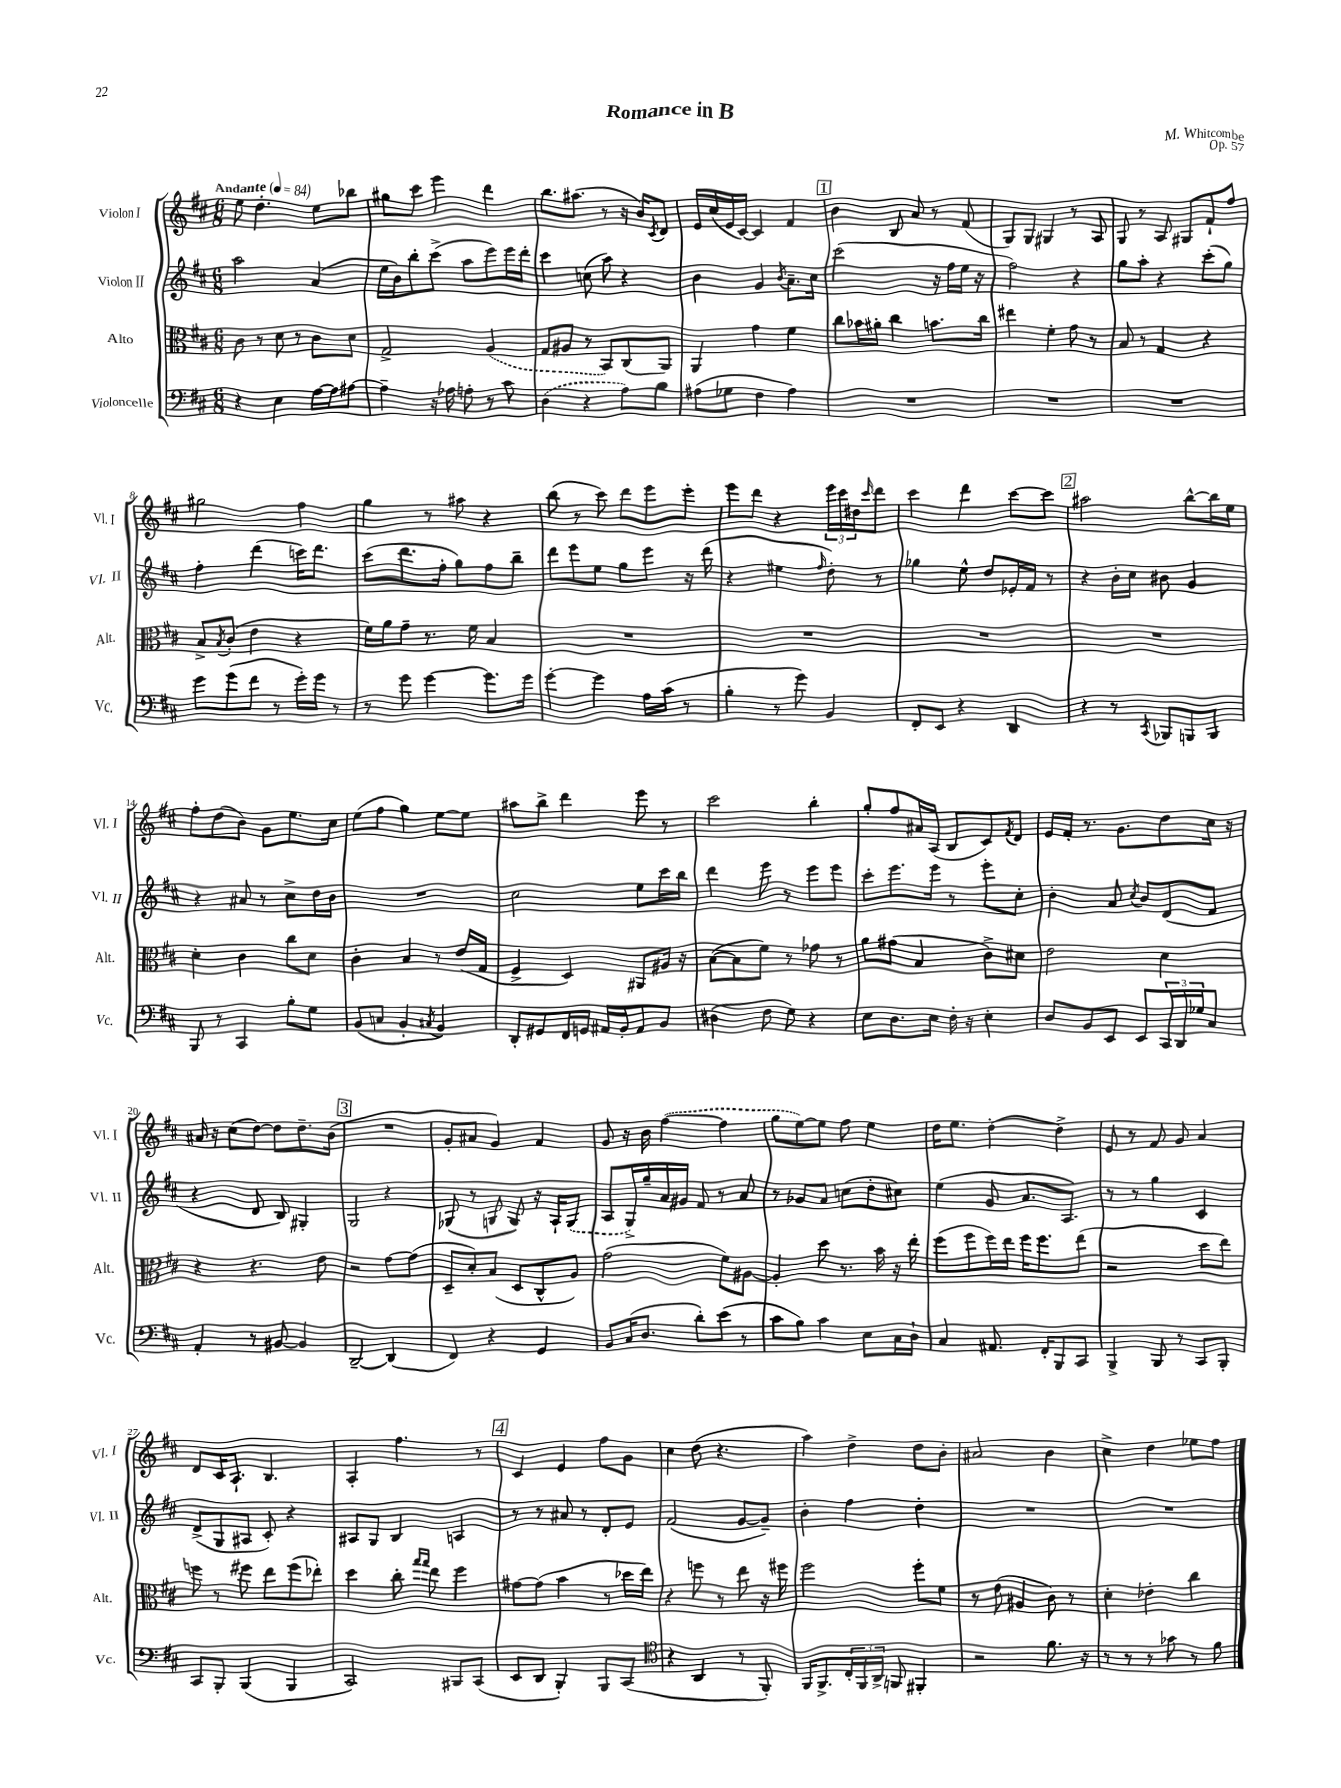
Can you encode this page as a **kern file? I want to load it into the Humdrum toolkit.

**kern	**kern	**kern	**kern
*staff4	*staff3	*staff2	*staff1
*clefF4	*clefC3	*clefG2	*clefG2
*k[f#c#]	*k[f#c#]	*k[f#c#]	*k[f#c#]
*M6/8	*M6/8	*M6/8	*M6/8
*MM84	*MM84	*MM84	*MM84
4r	8c#	2aa	8ee
.	8r	.	4.dd'
4E	8d	.	.
.	8r	.	.
[16A	8c#	(4a	8ee
16A]	.	.	.
[8A#	8d	.	8bb-
=	=	=	=
4A#~]	2G^	16ee	8gg#
.	.	16b)	.
.	.	8bb'	8ccc#
16r	.	(8ccc#^	4eee
16A-	.	.	.
8A'	.	8aa	.
8r	(4A	8eee)	4ddd
8c#	.	16eee	.
.	.	16ddd'	.
=	=	=	=
(4D	8G	4ccc#	8.bb
.	8A#	.	.
.	.	.	(8.aa#
4r	8r	(8cc	.
.	8BB)	8aa)	8r
8A)	(8C#	4r	16r
.	.	.	16b)
.	.	.	8qc#
8B	8AA)	.	8d
=	=	=	=
(8A#	4AA	4b	16e
.	.	.	(16cc#
8G-	.	.	16e
.	.	.	[16c#)
4F#	4g	4g	4c#]
.	.	8qb	.
4A#)	4f#	8.a~	4f#
.	.	16cc#	.
=	=	=	=
2.r	8cc#	(2ccc#	4b
.	16b-	.	.
.	16a#'	.	.
.	4cc#	.	8B
.	.	.	8a
.	8.b	16r	8r
.	.	16ff#	.
.	.	16ee	(8f#
.	16cc#	16r	.
=	=	=	=
2.r	4ee#	2ff#)	8G)
.	.	.	8G
.	4f#'	.	4G#
.	8g	4r	8r
.	8r	.	8A
=	=	=	=
2.r	8B	8gg	8G
.	8r	8aa'	8r
.	4G	4r	8A
.	.	.	8G#
.	4r	(8ccc#'	8f#`
.	.	8gg)	8ff#
=	=	=	=
8g	8B^	4ff#'	2gg#
.	8qB	.	.
(8g	(8c#'	.	.
8f#	4e	(4ddd	.
8r	.	.	.
16g')	4r	16ccc)	4ff#
16g	.	8.ddd	.
8r	.	.	.
=	=	=	=
8r	16f#)	(8ccc#	4gg
.	16a	.	.
8g	8g~	8.ddd	.
[4g	8.r	.	8r
.	.	16ff#'	.
.	.	8gg)	8aa#
.	16f#	.	.
8.g]	4B	8ff#	4r
.	.	8bb~	.
16g	.	.	.
=	=	=	=
[4g'	2.r	8ddd	(8bb
.	.	8eee	8r
4g]	.	8ee	8ccc#)
.	.	8gg	8ddd
16A	.	8eee	8eee
(16c#	.	.	.
8r	.	16r	8eee'
.	.	(16ddd	.
=	=	=	=
4B'	2.r	4r	8eee
.	.	.	8ddd
8r	.	4ee#	4r
8g)	.	.	.
.	.	16qqff#	.
4BB	.	8dd')	24eee
.	.	.	24ccc#
.	.	.	24dd#
.	.	.	16qqccc#
.	.	8r	8ddd
=	=	=	=
8FF#'	2.r	4gg-	4ccc#
8EE	.	.	.
4r	.	8ee^^	4ddd
.	.	8dd	.
4DD	.	16e-'	[8ccc#
.	.	16f#	.
.	.	8r	8ccc#]
=	=	=	=
4r	2.r	4r	2aa#
8r	.	16b'	.
.	.	16cc#	.
8qCC#	.	.	.
8BBB-	.	8b#	.
8BBB	.	4g	[8bb^^
8BBB	.	.	16bb]
.	.	.	16ee
=	=	=	=
8BBB	4d'	4r	8ff#'
8r	.	.	(8dd
4CC#	4c#	8a#	8b)
.	.	8r	8g
8B'	8cc#	8cc#^	8.ee
8G	8d	16dd	.
.	.	16b	16cc#
=	=	=	=
(8BB	4c#'	2.r	(8ee
8C	.	.	8ff#
4BB'	4B	.	4gg)
8qC#	.	.	.
4BB)	8r	.	[8ee
.	(16e	.	8ee]
.	16G	.	.
=	=	=	=
8DD'	4F#^	2cc#	8aa#
8GG#	.	.	8bb^
16FF#	4D)	.	4ddd
16GG	.	.	.
16AA#	.	.	.
16BB'	.	.	.
8AA#	8AA#	8ee	8eee
8BB	16A#	16ccc#	8r
.	16r	16bb	.
=	=	=	=
(4D#	([8B	4ddd	2ccc#
.	8B]	.	.
8F#	8f#)	8eee	.
8G)	8r	8r	.
4r	8g-	8eee	4bb'
.	8r	8eee	.
=	=	=	=
8E	8a	8ccc#'	8gg'
8.D	(8g#	8.eee	8ff#
.	4B	.	16a#
16E	.	16eee	(16A
16F#'	.	8r	8B
16r	.	.	.
4E'	8c#^)	8eee'	8c#)
.	.	.	8qf#
.	8d#	8cc#'	8d
=	=	=	=
8D	2e	4b'	16e
.	.	.	16f#'
8BB	.	.	8.r
8EE	.	8a	.
.	.	.	8.g
.	.	8qcc#	.
8EE	.	8b	.
24CC#	4d	(8d	8dd
24DD	.	.	.
24G-	.	.	.
8C#	.	8f#	16cc#
.	.	.	16r
=	=	=	=
4AA'	4r	4r	16a#
.	.	.	16r
.	.	.	(8cc#
8r	4.r	8d	[8dd)
[8BB#	.	8B)	8dd]
4BB#]	.	4G#'	8.dd~
.	8e	.	.
.	.	.	(16b
=	=	=	=
[2DD~	2r	2G	2.r
(4DD]	[8g	4r	.
.	(8g]	.	.
=	=	=	=
4FF#)	8D~	(8G-	8g'
.	8d')	8r	8a#
4r	(8B	8G	4g)
.	8D	8G)	.
4GG	8C#^^	16r	4f#
.	.	16A`	.
.	8A)	(8G	.
=	=	=	=
8BB	(2g	8A	8g
(16C#	.	16G^)	16r
8.D	.	16gg~	16b
.	.	16a	([4ff#
.	.	16g#	.
8d')	.	8f#	.
(8e	8f#)	8r	4ff#]
8r	[8A#	8a	.
=	=	=	=
8c#	4A#']	8r	8gg
8B)	.	8g-	[8ee)
4c#	8dd	8a	8ee]
.	8.r	(8cc	8ff#
8E	.	8dd'	4ee
.	16b	.	.
16C#	16r	8cc#)	.
16D`	16ee'	.	.
=	=	=	=
4C#	(8ff#	(4ee	16dd
.	.	.	8.ee
.	8ff#	.	.
8.AA#	16ff#)	8g	[4dd'
.	16ee	.	.
.	16ff#	8.a	.
16FF#'	8.ff#	.	.
8BBB	.	.	4dd^]
.	.	8.A)	.
8CC#	(8ee	.	.
=	=	=	=
4BBB^	2r	8r	8e
.	.	8r	8r
8BBB	.	4gg	8f#
8r	.	.	8g
8CC#	8dd	4c#	4a
8BBB'	8ee)	.	.
=	=	=	=
8CC#	8ff	(8d^	8d
8BBB'	8r	8G	16c#
.	.	.	8.A`
(4BBB	8ff#	8A#	.
.	8ee	8c#')	4.B
4BBB	(8ff#	4r	.
.	8ee-')	.	.
=	=	=	=
2CC#)	4dd	8A#	4A'
.	.	8G	.
.	8cc#'	4B	4.ff#
.	16qqgg	.	.
.	16qqgg	.	.
.	8ee	.	.
8BBB#	4ff#	4A	.
(8CC#	.	.	8r
=	=	=	=
8EE	[8g#	8r	4c#
8DD	(8g#]	8r	.
4BBB')	4b	8a#	4e
.	.	8r	.
8BBB	8r	8d'	8ff#
(8CC#	16dd-	8e	8g
.	16ee)	.	.
=	=	=	=
*clefC4	*	*	*
4r	4r	(2f#	4cc#
4AA	8ff	.	(8dd
.	8r	.	4.r
8r	8ee	[8g	.
8FF#')	16r	8g~])	.
.	16ff#	.	.
=	=	=	=
16FF#	2ff#	4b'	4aa)
8.FF#^	.	.	.
24C#'	.	4ff#	4dd^
24FF#	.	.	.
24AA^	.	.	.
8FF	.	.	.
4FF#'	8ff#'	4dd'	8dd
.	8f#	.	8b'
=	=	=	=
2r	8r	2.r	2a#
.	(8e	.	.
.	4A#	.	.
8.f#	8c#)	.	4b
.	8r	.	.
16r	.	.	.
=	=	=	=
8r	4d'	2.r	4cc#^
8r	.	.	.
8r	4e-'	.	4dd
8g-	.	.	.
8r	4cc#	.	8ee-
8f#	.	.	8ff#
==	==	==	==
*-	*-	*-	*-
